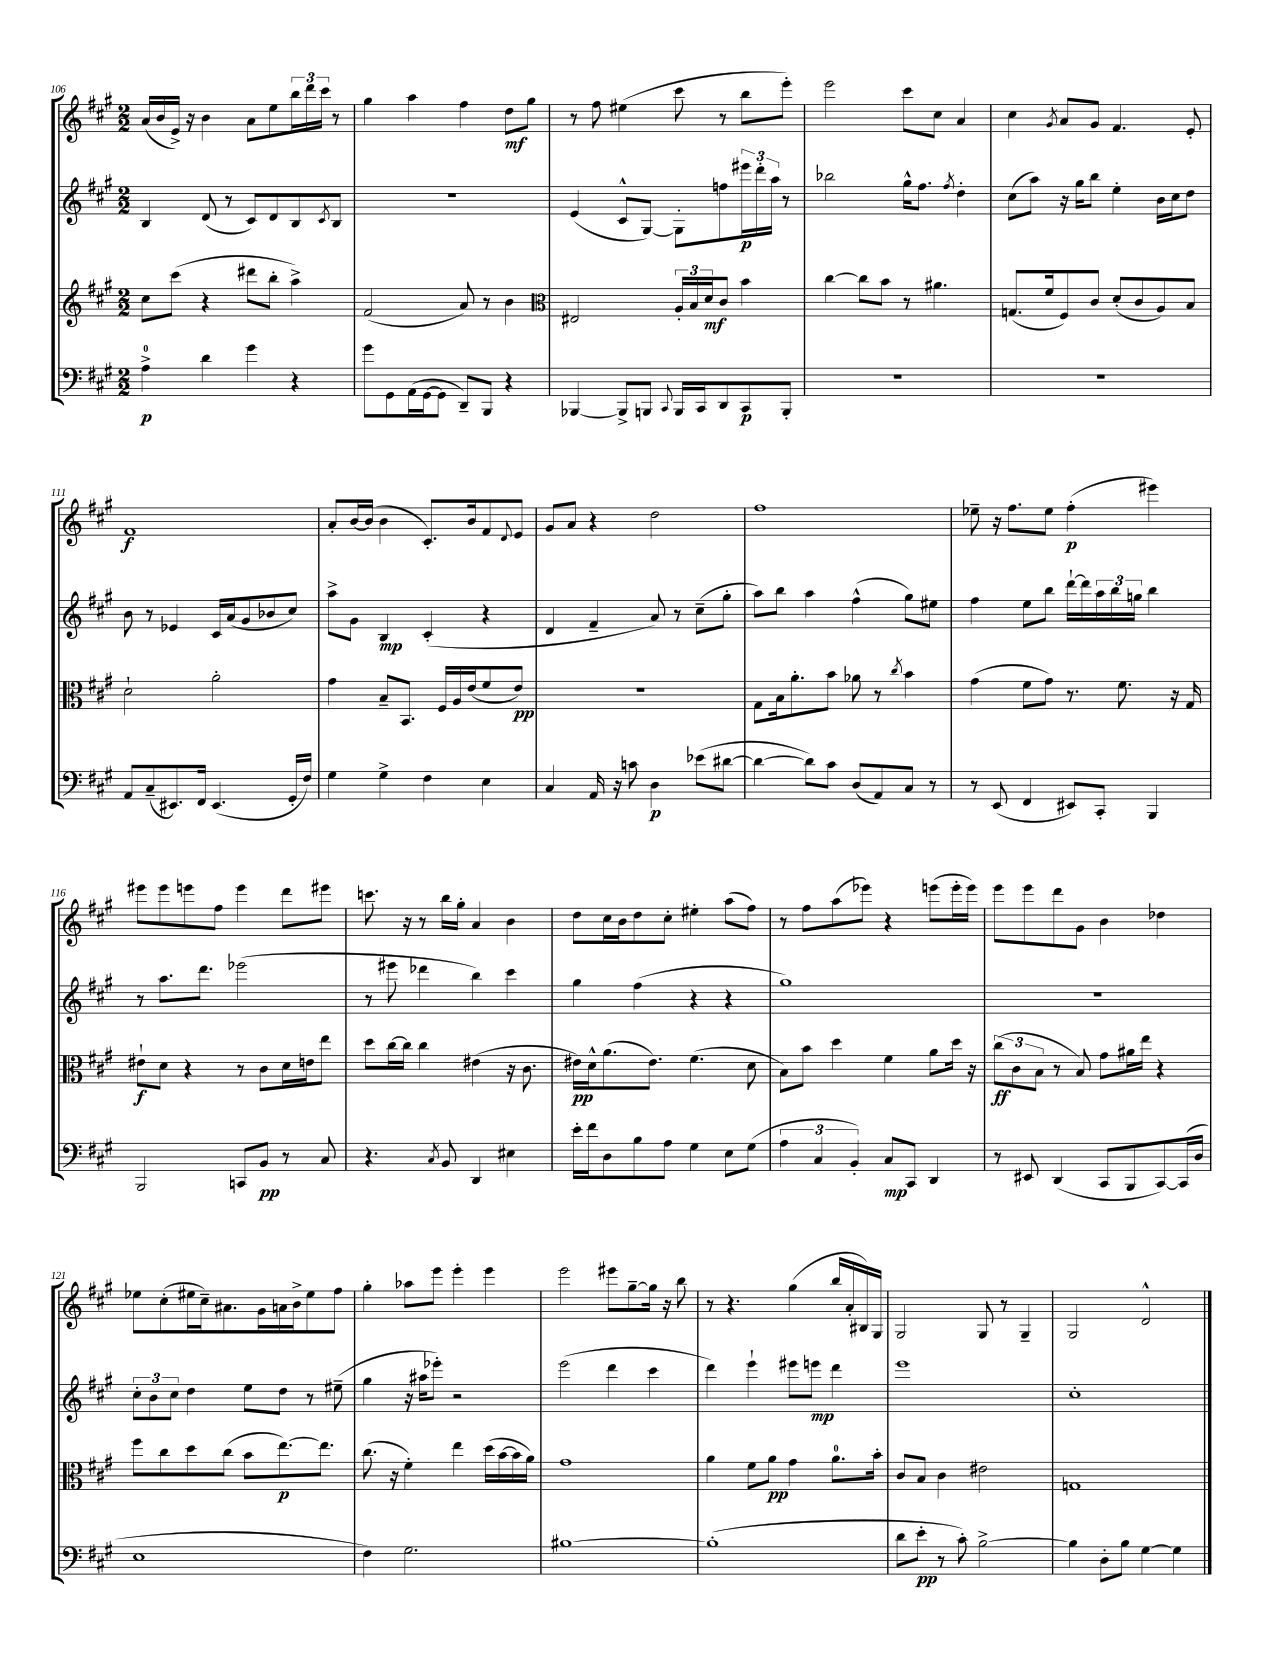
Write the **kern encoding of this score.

**kern	**kern	**kern	**kern
*staff4	*staff3	*staff2	*staff1
*clefF4	*clefG2	*clefG2	*clefG2
*k[f#c#g#]	*k[f#c#g#]	*k[f#c#g#]	*k[f#c#g#]
*M2/2	*M2/2	*M2/2	*M2/2
4A^	8cc#	4B	(16a
.	.	.	16b
.	(8ccc#	.	16e^)
.	.	.	16r
4d	4r	(8d	4b
.	.	8r	.
4g#	8ddd#	8c#)	8a
.	8bb'	8d	8ee
4r	4aa^)	8B	24bb
.	.	.	24ddd
.	.	.	24ccc#
.	.	8qc#	.
.	.	8B	8r
=	=	=	=
8g#	(2f#	1r	4gg#
8GG#	.	.	.
(16AA	.	.	4aa
[16GG#	.	.	.
8GG#]	.	.	.
8DD~)	8a)	.	4ff#
8BBB	8r	.	.
4r	4b	.	8dd
.	.	.	8gg#
=	=	=	=
*	*clefC3	*	*
[4BBB-	2E#	(4e	8r
.	.	.	8ff#
8BBB-^]	.	8c#^^	(4ee#
8BBB	.	[8G#)	.
8qqCC#	.	.	.
16BBB	24A'	8G#']	8ccc#
.	24B	.	.
16CC#	.	.	.
.	24d	.	.
8DD	8c#	8ff	8r
8CC#	4b	24eee#	8bb
.	.	24ddd'	.
.	.	24aa	.
8BBB'	.	8r	8eee')
=	=	=	=
1r	[4cc#	2bb-	2eee
.	8cc#]	.	.
.	8b	.	.
.	8r	16gg#^^	8ccc#
.	.	8.ff#	.
.	4.a#	.	8cc#
.	.	8qff#	.
.	.	4dd'	4a
=	=	=	=
1r	(8.G	(8cc#	4cc#
.	.	8aa)	.
.	16f#	.	.
.	.	.	8qg#
.	8F#)	16r	8a
.	.	16gg#	.
.	8c#	8bb	8g#
.	(8d'	4ee'	4.f#
.	8c#	.	.
.	8A)	16b	.
.	.	16cc#	.
.	8B	8dd	8e'
=	=	=	=
8AA	2d`	8b	1f#
(8C#~	.	8r	.
8.EE#)	.	4e-	.
16FF#	.	.	.
(4.EE#	2a'	16c#	.
.	.	(16a	.
.	.	8g#	.
.	.	8b-	.
16GG#'	.	8cc#)	.
16F#)	.	.	.
=	=	=	=
4G#	4g#	8aa^	8a'
.	.	8g#	[16b
.	.	.	(16b]
4G#^	8B~	4B	4b
.	8.BB	.	.
4F#	.	(4c#'	8.c#')
.	16F#	.	.
.	16A	.	.
.	(16e	.	16b
4E	8f#	4r	8f#
.	.	.	8qqd
.	8e)	.	8e
=	=	=	=
4C#	1r	4d	8g#
.	.	.	8a
16AA	.	4f#~	4r
16r	.	.	.
8c	.	.	.
4D	.	8a)	2dd
.	.	8r	.
(8e-	.	(8cc#~	.
[8d#	.	8gg#'	.
=	=	=	=
4d#_	8G#	8aa)	1ff#
.	16B	8bb	.
.	8.a'	.	.
8d#])	.	4aa	.
8c#	8b	.	.
(8D	8a-	(4ff#^^	.
8AA)	8r	.	.
.	8qcc#	.	.
8C#	4b	8gg#)	.
8r	.	8ee#	.
=	=	=	=
8r	(4g#	4ff#	8ee-~
(8EE	.	.	16r
.	.	.	8.ff#
4FF#	8f#	8ee	.
.	8g#)	8bb	8ee-
8EE#)	8.r	[16ddd`	(4ff#'
.	.	16ddd]	.
8CC#'	.	24aa	.
.	.	24bb	.
.	8.f#	.	.
.	.	24gg	.
4BBB	.	4bb	4eee#)
.	16r	.	.
.	16G#	.	.
=	=	=	=
2BBB	8e#`	8r	8eee#
.	8d	8.aa	8eee#
.	4r	.	8eee
.	.	8.ddd	.
.	.	.	8ff#
8CC	8r	(2eee-	4eee
8BB	8c#	.	.
8r	16d	.	8ddd
.	16e	.	.
8C#	8ee	.	8eee#
=	=	=	=
4.r	8dd	8r	8.ccc
.	[16cc#	8eee#	.
.	16cc#]	.	16r
.	4cc#	4ddd-	8r
8qC#	.	.	.
8BB	.	.	16bb
.	.	.	16gg#'
4DD	(4e#	4bb)	4a
4E#	16r	4ccc#	4b
.	8.c#	.	.
=	=	=	=
16e'	16e#)	4gg#	8dd
16f#	16d^^	.	.
8D	(8.a	.	16cc#
.	.	.	16b
8B	.	(4ff#	8dd
.	8.e#)	.	.
8A	.	.	8cc#'
4G#	(4.f#	4r	4ee#'
8E	.	4r	(8aa
(8G#	8d	.	8ff#)
=	=	=	=
6A	8B)	1gg#)	8r
.	8b	.	8ff#
6C#	.	.	.
.	4dd	.	(8aa
6BB')	.	.	.
.	.	.	8eee-)
8C#	4f#	.	4r
8CC#	.	.	.
4DD	8a	.	(8eee
.	16dd	.	16eee'
.	16r	.	16eee)
=	=	=	=
8r	(12cc#	1r	8eee
.	12c#	.	.
8EE#	.	.	8eee
.	12B	.	.
(4DD	8r	.	8ddd
.	8B)	.	8g#
8CC#	8g#	.	4b
8BBB	16a#	.	.
.	16ee	.	.
[8CC#)	4r	.	4dd-
(16CC#]	.	.	.
16D	.	.	.
=	=	=	=
1E	8ff#	12cc#'	8ee-
.	.	12b	.
.	8cc#	.	(8cc#'
.	.	12cc#	.
.	8dd	4dd	16ee#
.	.	.	16cc#~)
.	(8cc#	.	8.a#
.	8b	8ee	.
.	.	.	16g#
.	[8.ee)	8dd	16a
.	.	.	16b^
.	.	8r	8ee#
.	8.ee]	.	.
.	.	(8ee#~	8ff#
=	=	=	=
4F#)	(8.cc#	4gg#	4gg#'
.	16r	.	.
2.G#	4f#')	16r	8aa-
.	.	16aa#	.
.	.	8eee-')	8eee
.	4ee	2r	4eee'
.	(16dd	.	4eee
.	[16b	.	.
.	16b]	.	.
.	16a)	.	.
=	=	=	=
[1B#	1g#	(2eee	2eee
.	.	4ddd	8eee#
.	.	.	[8gg#~
.	.	4ccc#	16gg#]
.	.	.	16r
.	.	.	8bb
=	=	=	=
(1B#']	4a	4ddd)	8r
.	.	.	4.r
.	8f#	4eee`	.
.	8a	.	.
.	4g#	8eee#	(4gg#
.	.	8eee	.
.	8.a	4ddd	16bb
.	.	.	16a'
.	.	.	16B#)
.	16b'	.	16G#
=	=	=	=
8d	8c#	1eee	2G#
8e'	8B	.	.
8r	4c#	.	.
8c#')	.	.	.
[2B^	2e#	.	8G#
.	.	.	8r
.	.	.	4G#~
=	=	=	=
4B]	1G	1cc#'	2G#
8D'	.	.	.
8B	.	.	.
[4G#	.	.	2d^^
4G#]	.	.	.
==	==	==	==
*-	*-	*-	*-
